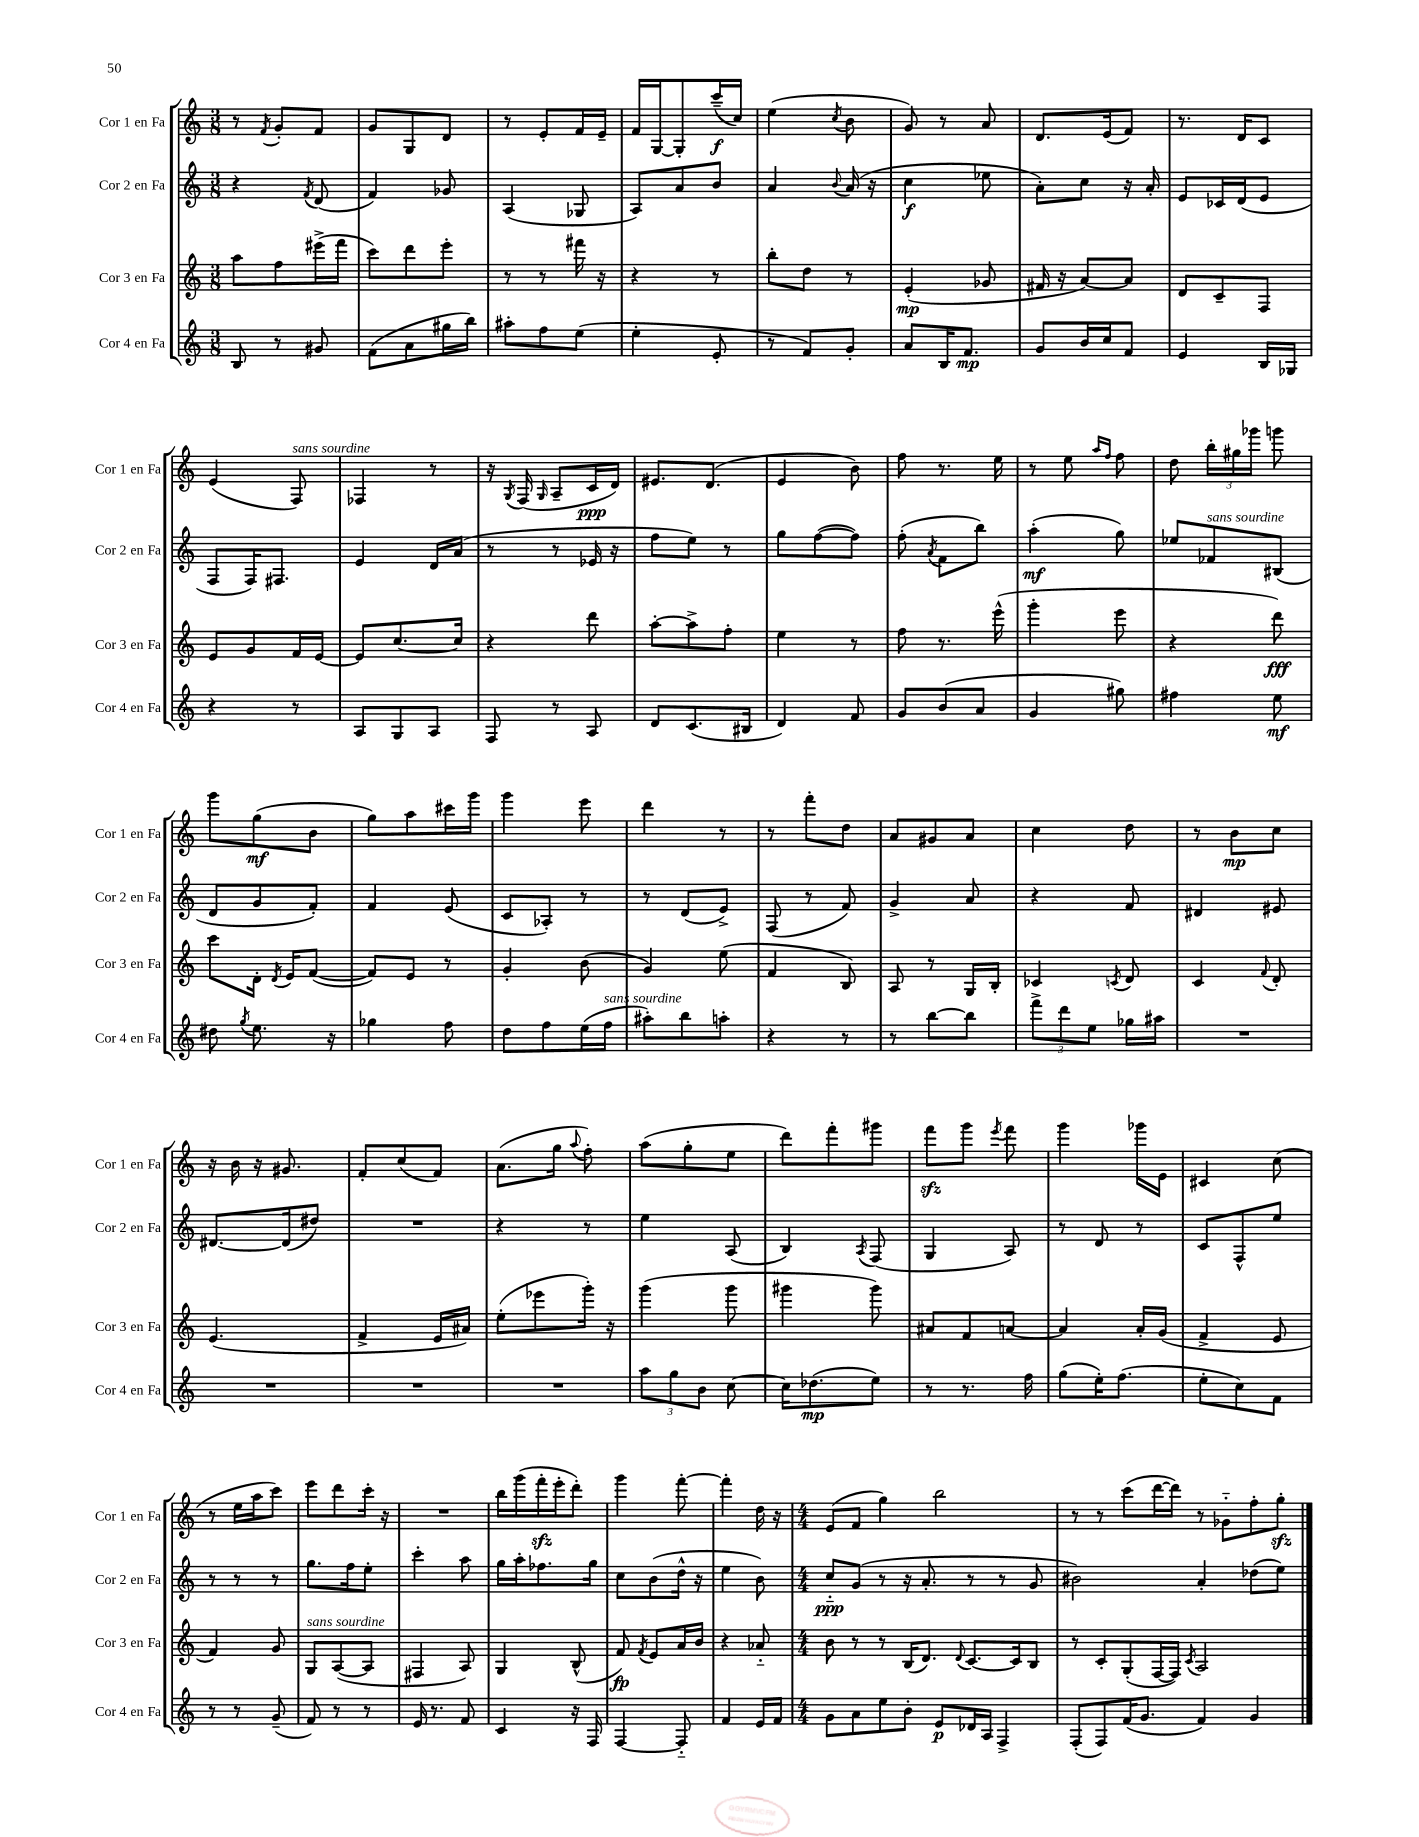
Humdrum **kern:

**kern	**kern	**kern	**kern
*staff4	*staff3	*staff2	*staff1
*clefG2	*clefG2	*clefG2	*clefG2
*k[]	*k[]	*k[]	*k[]
*M3/8	*M3/8	*M3/8	*M3/8
8B	8aa	4r	8r
.	.	.	8qf
8r	8ff	.	8g'
.	.	8qf	.
8g#	(16eee#^	(8d	8f
.	16fff	.	.
=	=	=	=
(8f	8ccc)	4f)	8g
8a	8ddd	.	8G
16gg#	8eee'	8g-	8d
16bb)	.	.	.
=	=	=	=
8aa#'	8r	(4A	8r
8ff	8r	.	8e'
(8ee	16fff#	8G-	16f
.	16r	.	16e~
=	=	=	=
4ee'	4r	8A)	16f
.	.	.	[16G
.	.	8a	8G']
8e'	8r	8b	(16ccc~
.	.	.	16cc)
=	=	=	=
8r	8bb'	4a	(4ee
8f)	8dd	.	.
.	.	8qqb	8qcc
8g'	8r	(16a	8b
.	.	16r	.
=	=	=	=
8a	(4e'	4cc	8g)
16B	.	.	8r
8.f	.	.	.
.	8g-	8ee-	8a
=	=	=	=
8g	16f#	8a')	8.d
.	16r	.	.
16b	[8a)	8cc	.
16cc	.	.	(16e
8f	8a]	16r	8f)
.	.	16a'	.
=	=	=	=
4e	8d	8e	8.r
.	8c~	16c-	.
.	.	(16d	16d
16B	8F	8e	8c
16G-	.	.	.
=	=	=	=
4r	8e	8F	(4e
.	8g	16F)	.
.	.	8.F#	.
8r	16f	.	8F)
.	[16e	.	.
=	=	=	=
8A	8e]	4e	4F-
8G	[8.cc	.	.
8A	.	16d	8r
.	16cc]	(16a	.
=	=	=	=
8F	4r	8r	16r
.	.	.	8qG
.	.	.	(16F
.	.	.	16qqG
8r	.	8r	8A~
8A	8ddd	16e-	16c
.	.	16r	16d)
=	=	=	=
8d	[8aa'	8ff	8.e#
(8.c	8aa^]	8ee)	.
.	.	.	(8.d
.	8ff'	8r	.
16B#	.	.	.
=	=	=	=
4d)	4ee	8gg	4e
.	.	([8ff	.
8f	8r	8ff])	8b)
=	=	=	=
8g	8ff	(8ff'	8ff
.	.	8qa	.
(8b	8.r	8f	8.r
8a	.	8bb)	.
.	(16eee^^	.	16ee
=	=	=	=
4g	4ggg'	(4aa'	8r
.	.	.	8ee
.	.	.	16qqaa
.	.	.	16qqff
8gg#)	8eee	8gg)	8ff
=	=	=	=
4ff#	4r	8ee-	8dd
.	.	8f-	24bb'
.	.	.	24gg#
.	.	.	24ggg-
8ee	8ddd)	(8B#	8ggg
=	=	=	=
8dd#	8ccc	8d	8ggg
8qgg	.	.	.
8.ee	16d'	8g	(8gg
.	8qd	.	.
.	16e	.	.
.	([8f	8f')	8b
16r	.	.	.
=	=	=	=
4gg-	8f])	4f	8gg)
.	8e	.	8aa
8ff	8r	(8e	16ccc#
.	.	.	16ggg
=	=	=	=
8dd	4g'	8c	4ggg
8ff	.	8A-')	.
(16ee	(8b	8r	8eee
16ff	.	.	.
=	=	=	=
8aa#')	4g)	8r	4ddd
8bb	.	(8d	.
8aa'	(8ee	8e^)	8r
=	=	=	=
4r	4f	(8F	8r
.	.	8r	8fff'
8r	8B)	8f)	8dd
=	=	=	=
8r	8A	4g^	8a
[8bb	8r	.	8g#
8bb]	16G	8a	8a
.	16B'	.	.
=	=	=	=
12fff^	4c-	4r	4cc
12ddd	.	.	.
12ee	.	.	.
.	8qc	.	.
16gg-	8d	8f	8dd
16aa#	.	.	.
=	=	=	=
4.r	4c	4d#	8r
.	.	.	8b
.	8qqf	.	.
.	8d'	8e#	8cc
=	=	=	=
4.r	(4.e	[8.d#	16r
.	.	.	16b
.	.	.	16r
.	.	(16d#]	8.g#
.	.	8dd#)	.
=	=	=	=
4.r	4f^	4.r	8f'
.	.	.	(8cc
.	16e	.	8f)
.	16a#)	.	.
=	=	=	=
4.r	(8ee'	4r	(8.a
.	8eee-	.	.
.	.	.	16gg
.	.	.	8qqaa
.	16ggg')	8r	8ff')
.	16r	.	.
=	=	=	=
12aa	(4ggg	4ee	(8aa
12gg	.	.	.
.	.	.	8gg'
12b	.	.	.
[8cc	8ggg	(8A	8ee
=	=	=	=
16cc]	4ggg#	4B)	8ddd)
(8.dd-	.	.	.
.	.	.	8fff'
.	.	8qA	.
8ee)	8ggg#)	(8F	8ggg#
=	=	=	=
8r	8a#	4G	8fff
8.r	8f	.	8ggg
.	.	.	8qeee
.	[8a	8A)	8fff
16ff	.	.	.
=	=	=	=
(8gg	4a]	8r	4ggg
16ee')	.	8d	.
(8.ff	.	.	.
.	16a'	8r	16ggg-
.	(16g	.	16e
=	=	=	=
8ee'	4f^	8c	4c#
8cc)	.	8F^^	.
8f	8e	8ee	(8cc
=	=	=	=
8r	4f)	8r	8r
8r	.	8r	16ee
.	.	.	16aa
(8g~	8g	8r	8ccc)
=	=	=	=
8f)	8G	8.gg	8eee
8r	([8A	.	8ddd
.	.	16ff	.
8r	8A]	8ee'	16ccc'
.	.	.	16r
=	=	=	=
16e	4F#	4ccc'	4.r
8.r	.	.	.
8f	8A)	8aa	.
=	=	=	=
4c	4G	16gg	16bb
.	.	16aa'	(16ggg
.	.	8.ff-	16fff'
.	.	.	16eee'
16r	(8B^^	.	8ddd')
16F	.	16gg	.
=	=	=	=
[4F	8f)	8cc	4ggg
.	8qf	.	.
.	8e	(8b	.
8F'~]	16a	16dd^^	[8fff'
.	16b	16r	.
=	=	=	=
4f	4r	4ee	4fff']
16e	8a-'~	8b)	16dd
16f	.	.	16r
=	=	=	=
*M4/4	*M4/4	*M4/4	*M4/4
8g	8b	8cc'~	(8e
8a	8r	(8g	8f
8ee	8r	8r	4gg)
8b'	(16B	16r	.
.	8.d)	8.a'	.
8e	.	.	2bb
.	8qqd	.	.
16d-	[8.c	8r	.
16A	.	.	.
4F^	.	8r	.
.	16c]	.	.
.	8B	8g	.
=	=	=	=
(8F'	8r	2b#)	8r
8F)	8c'	.	8r
(16f	(8G'	.	(8ccc
8.g	.	.	.
.	[16F	.	[16ddd
.	16F])	.	16ddd])
.	8qc	.	.
4f)	2A	4a'	8r
.	.	.	8g-'~
4g	.	(8dd-	8ff'
.	.	8ee)	8gg'
==	==	==	==
*-	*-	*-	*-
